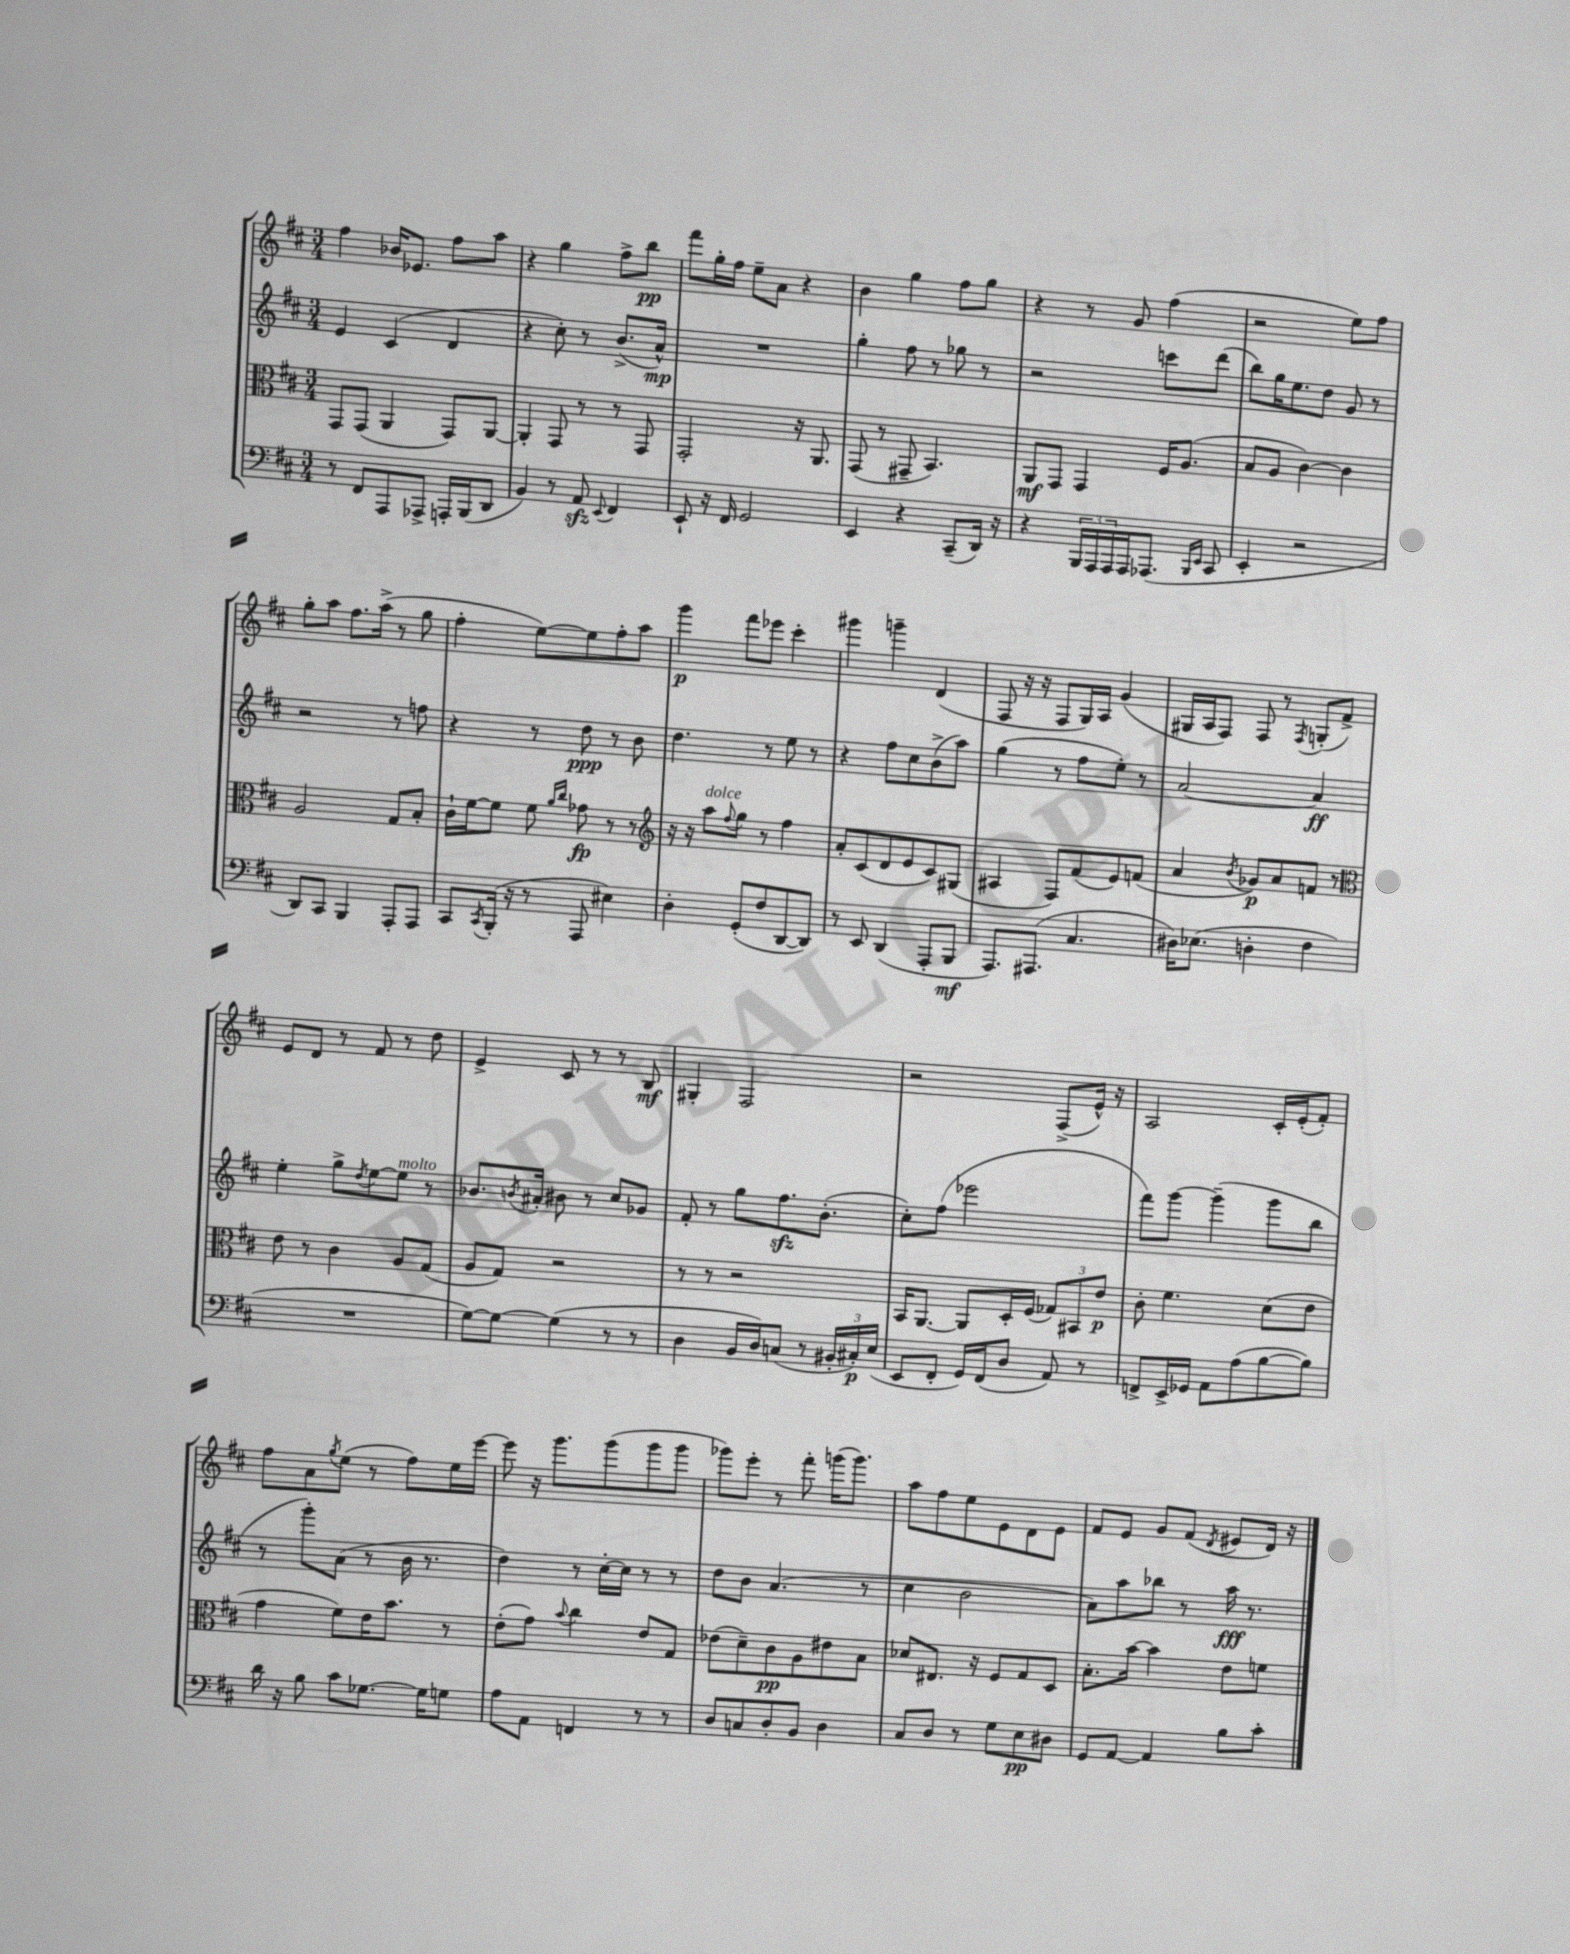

**kern	**kern	**kern	**kern
*staff4	*staff3	*staff2	*staff1
*clefF4	*clefC3	*clefG2	*clefG2
*k[f#c#]	*k[f#c#]	*k[f#c#]	*k[f#c#]
*M3/4	*M3/4	*M3/4	*M3/4
8r	8GG	4e	4ff#
8FF#	(8GG	.	.
8AAA	4AA	(4c#	16b-
.	.	.	8.e-
8AAA-^	.	.	.
16AAA'	8GG)	4d	8ff#
(16BBB	.	.	.
8DD	[8AA	.	8aa
=	=	=	=
4BB)	4AA']	4r	4r
8r	8GG	8cc#')	4gg
8AA	8r	8r	.
8qqEE	.	.	.
4FF#	8r	(8.b^	8ff#^
.	8GG	.	8bb
.	.	16a^^)	.
=	=	=	=
8EE`	2GG'	2.r	8fff#
16r	.	.	16gg'
16FF#	.	.	16ff#
2GG	.	.	8ee~
.	.	.	8a
.	16r	.	4r
.	8.AA	.	.
=	=	=	=
4EE	(8GG	4gg'	4b
.	8r	.	.
4r	8GG#~	8ff#	4gg
.	4.BB)	8r	.
(8CC#~	.	8gg-	8ff#
16DD)	.	8r	8gg
16r	.	.	.
=	=	=	=
4r	8AA	2r	4r
.	8GG	.	.
24BBB	4GG	.	8r
24AAA	.	.	.
24AAA	.	.	.
16AAA	.	.	8g
(8.AAA-	.	.	.
.	16F#	8ccc	(4ff#
.	(8.A	.	.
16qqBBB	.	.	.
16qqEE	.	.	.
8CC#	.	(8ddd	.
=	=	=	=
4EE'	8B	8bb)	2r
.	8A	16gg	.
.	.	8.ee	.
2r	[4c#)	.	.
.	.	8dd	.
.	4c#]	8g	8ee)
.	.	8r	8ff#
=	=	=	=
8DD)	2A	2r	8gg'
8CC#	.	.	8aa
4BBB	.	.	8.ff#
.	.	.	(16aa^
8AAA'	8G	8r	8r
8AAA	8B'	8ff	8gg
=	=	=	=
8CC#	16c#`	4r	4ff#'
.	[16f#	.	.
8qCC#	.	.	.
(16BBB'	8f#]	.	.
16r	.	.	.
8r	8f#	8r	[8ee)
.	16qqa	.	.
.	16qqcc#	.	.
8AAA	8g-	8dd	8ee]
4E#)	8r	8r	8ff#'
.	8r	8b	8aa
=	=	=	=
*	*clefG2	*	*
4D'	16r	4.dd	4ggg
.	16r	.	.
.	8aa	.	.
.	8qqff#	.	.
(8GG'	8gg	.	8fff#
8F#	8r	8r	8eee-
[8DD	4ff#	8ee	4ccc#'
8DD])	.	8r	.
=	=	=	=
8r	8a'	4r	4ggg#
8EE	(8c#	.	.
(4DD	8d	8ff#	4ggg~
.	8e	8cc#	.
8AAA'	8c#)	(8b^	(4d
8BBB	(8G#	8aa)	.
=	=	=	=
8.AAA)	4A#	(4gg	8F#
.	.	.	16r
(8.AAA#	.	.	16r
.	8F#)	8r	8F#
4.C#	(8f#	8ff#	16G)
.	.	.	16A
.	8e)	8ee')	(4g
.	(8f	8r	.
=	=	=	=
16D#)	4a	[2a	16G#
(8.E-	.	.	16A
.	.	.	8F#)
.	8qb	.	.
4D'	8g-)	.	8F#
.	8a	.	8r
.	.	.	8qF#
4F#	8f	4a]	(8G'
.	8r	.	8f#^)
=	=	=	=
*	*clefC3	*	*
2.r	8e	4ee'	8e
.	8r	.	8d
.	4c#	8gg^	8r
.	.	8qdd	.
.	.	[8ee	8f#
.	8A	8ee]	8r
.	(8G	8r	8dd
=	=	=	=
[8G)	8A	8.b-	4e^
8G_	8G)	.	.
.	.	8qb	.
.	.	16a#'	.
(4G]	2r	8b#	8c#
.	.	8r	8r
8r	.	8cc#	8r
8r	.	8g-	8B
=	=	=	=
4D	8r	8f#'	4G#'
.	8r	8r	.
16BB	2r	8gg	2F#
16D)	.	.	.
(8C	.	8.ff#	.
8r	.	.	.
.	.	(8.b'	.
24BB#'	.	.	.
24C#')	.	.	.
(24E	.	.	.
=	=	=	=
8EE	16BB	8cc#')	2r
.	[8.AA	.	.
8FF#'	.	(8ff#	.
16GG)	8AA]	2eee-	.
(16FF#	.	.	.
8D	16D'	.	.
.	(16F#	.	.
8AA)	12G-)	.	(8F#^
.	12BB#	.	.
8r	.	.	16e^^)
.	12e	.	.
.	.	.	16r
=	=	=	=
8FF^	8c#'	8fff#)	2A
16EE^	4.f#	[8ggg	.
16GG-	.	.	.
8AA	.	(4ggg~]	.
(8A	.	.	.
[8B	(8d	8ggg	16c#'
.	.	.	(16e'
8B])	8e	8bb	8f#')
=	=	=	=
16d	4g	8r	8ff#
16r	.	.	.
8B	.	8ggg')	8a
.	.	.	8qgg
8c#	8f#)	(8a	(8ee
[8.G-	16e	8r	8r
.	8.b	.	.
.	.	16b	8ff#)
16G-]	.	8.r	.
8G	8r	.	16ee
.	.	.	[16eee
=	=	=	=
8A	(8e'	4dd)	8eee]
8AA	8g)	.	16r
.	.	.	8.ggg
.	8qqb	.	.
4FF	4cc#	8r	.
.	.	[16cc#'	(8ggg
.	.	16cc#]	.
8r	8e	8r	8ggg
8r	8G	8r	8ggg
=	=	=	=
8D	(8e-	8dd	8ggg-)
8C	8d~)	8b	8eee'
8D'	8c#	(4.a	8r
8BB	8A	.	8fff#'
4D	8e#	.	(16ggg
.	.	.	8.ggg)
.	8B	8r	.
=	=	=	=
8C#	8d-	4cc#	8aa
8D	8.E#	.	8ff#
8r	.	2b	8ee
.	16r	.	.
8G	8F#	.	8e
8E	8G	.	8d
8D#	8D	.	8e
=	=	=	=
8GG	8.B'	8a)	8f#
[8AA	.	8aa	8e
.	[16b	.	.
4AA]	4b]	8bb-	8g
.	.	8r	(8f#
.	.	.	8qd
8B	8e	16aa	8e#
.	.	8.r	.
8c#'	8f	.	16d)
.	.	.	16r
==	==	==	==
*-	*-	*-	*-
